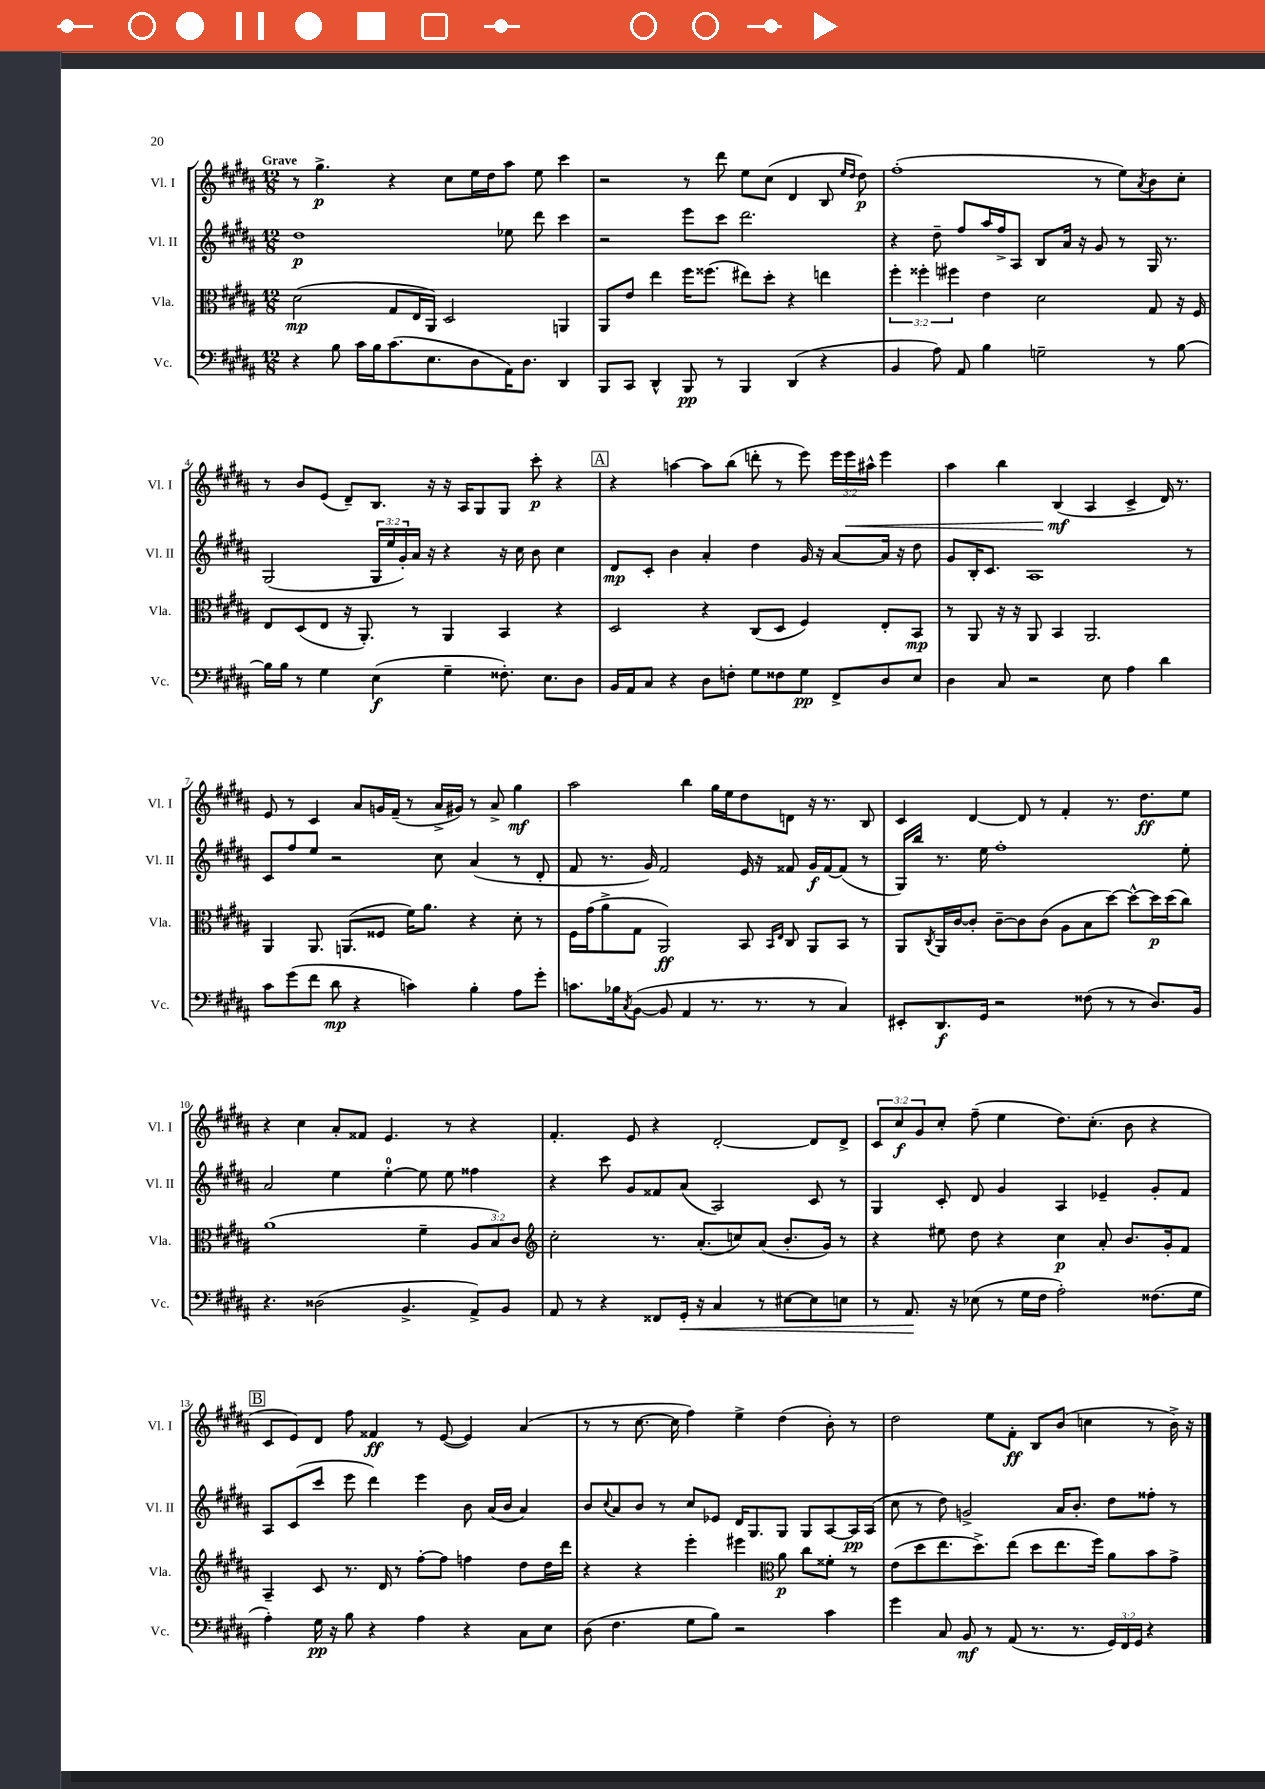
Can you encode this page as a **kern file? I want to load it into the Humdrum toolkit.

**kern	**kern	**kern	**kern
*staff4	*staff3	*staff2	*staff1
*clefF4	*clefC3	*clefG2	*clefG2
*k[f#c#g#d#a#]	*k[f#c#g#d#a#]	*k[f#c#g#d#a#]	*k[f#c#g#d#a#]
*M12/8	*M12/8	*M12/8	*M12/8
4r	(2d#	1dd#	8r
.	.	.	4.gg#^
8B	.	.	.
16c#	.	.	.
16B	.	.	.
(8.c#	8G#	.	4r
.	16E	.	.
8.E	16AA#)	.	.
.	2D#	.	8cc#
8D#	.	.	16ee
.	.	.	16dd#
16AA#)	.	8ee-	8aa#
8.D#	.	.	.
.	.	8ddd#	8ee
4DD#	4AA	4ccc#	4ccc#
=	=	=	=
8BBB	8AA#	2r	2r
8CC#	8e	.	.
4DD#^^	4ee	.	.
8BBB	16ff#	8eee	8r
.	(8.ff##	.	.
8r	.	8ccc#	8ddd#
4BBB	8ee#)	2.ddd#	8ee
.	8dd#'	.	(8cc#
(4DD#	4r	.	4d#
4r	4ee	.	8B
.	.	.	16qqee
.	.	.	16qqdd#
.	.	.	8dd#)
=	=	=	=
4BB	6ff#'	4r	(1ff#'
.	6ff##'	.	.
8A#)	.	8dd#~	.
.	6ff#	.	.
8AA#	.	8ff#	.
4B	4e	16aa#	.
.	.	16ff#^	.
.	.	8A#	.
2G~	2d#	8B	.
.	.	16a#	.
.	.	16r	.
.	.	8g#	8r
.	.	8r	8ee)
.	.	.	8qa#
8r	8G#	16G#	8b
.	.	8.r	.
[8B	16r	.	8cc#'
.	16F#	.	.
=	=	=	=
16B]	8E	(2G#	8r
16B	.	.	.
8r	(8D#	.	8b
4G#	8E	.	(8e
.	16r	.	8d#~)
.	8.AA#')	.	.
(4E	.	24G#	8.B
.	.	24ee	.
.	.	24g#')	.
.	8r	16a#	.
.	.	16r	16r
4G#~	4AA#	4r	16r
.	.	.	16A#
.	.	.	8G#
8.F##')	4BB	16r	8G#
.	.	16cc#	.
.	.	8b	8ccc#'
8.E	.	.	.
.	4r	4cc#	4r
8D#	.	.	.
=	=	=	=
16BB	2D#	8d#	4r
16AA#	.	.	.
8C#	.	8c#'	.
4r	.	4b	[4aa
8D#	4r	4a#'	8aa]
8F'	.	.	(8bb
8G#	(8C#	4dd#	8ddd'
8F##	8D#	.	8r
8G#	4F#)	16g#	8eee)
.	.	16r	.
8FF#^	.	[8a#	24eee
.	.	.	24eee
.	.	.	24aa#^^
8D#	8E'	16a#]	4eee
.	.	16r	.
8E	8BB	8dd#	.
=	=	=	=
4D#	8r	8g#	4aa#
.	8AA#	16B'	.
.	.	8.c#	.
8C#	16r	.	4bb
.	16r	.	.
2r	8AA#	1A#	.
.	4BB	.	(4B
.	2.AA#	.	4A#
8E	.	.	.
4A#	.	.	4c#^
4d#	.	.	16d#)
.	.	.	8.r
.	.	8r	.
=	=	=	=
8c#	4AA#	8c#	8e
(8g#	.	8ff#	8r
8f#	8.AA#	8ee	4c#
8d#	.	2r	.
.	(8.AA	.	.
4r	.	.	8a#
.	8F##	.	16g
.	.	.	(16f#~
4c)	16f#)	.	8r
.	8.a#	.	.
.	.	8cc#	16a#^
.	.	.	16g#)
4B'	4r	(4a#	8r
.	.	.	8a#^
8A#	8d#'	8r	4gg#
8g#'	8r	8d#'	.
=	=	=	=
8.c	16F#	8f#	2aa#
.	(16g#	.	.
.	8a#^	8.r	.
16B-	.	.	.
8qC#	.	.	.
([8BB	8G#	.	.
.	.	16g#)	.
8BB]	2AA#)	2f#	.
4AA#	.	.	4bb
8.r	.	.	16gg#
.	.	.	16ee
.	8BB	16e	8dd#
8.r	.	16r	.
.	16qqBB	.	.
.	16qqE	.	.
.	8C#	8f##	8d
8r	8AA#	16g#	16r
.	.	[16f##	8.r
4C#)	8BB	(8f##]	.
.	8r	8r	8B
=	=	=	=
8EE#'	8AA#	16G#)	4c#
.	.	16bb	.
.	8qC#	.	.
8.DD#	16AA#	8.r	.
.	[16c#	.	.
.	8c#']	.	[4d#
16GG#	.	16ee	.
2r	[8c#~	1ff#'	.
.	8c#]	.	8d#]
.	(8c#	.	8r
.	8A#	.	4f#'
(8F##	8B	.	.
8r	[8dd#)	.	8.r
8r	8dd#^^_	.	.
.	.	.	8.dd#
8.D#)	16dd#]	.	.
.	(16dd#	.	.
.	8cc#)	8ee'	8ee
16BB	.	.	.
=	=	=	=
4.r	(1a#	2a#	4r
.	.	.	4cc#
(2D##	.	.	.
.	.	4ee	8a#'
.	.	.	8f##
.	.	[4ee'	4.e
4.BB^	.	.	.
.	4f#~	8ee]	.
.	.	8ee	8r
8AA#^)	12A#	4ff##	4r
.	12B)	.	.
8BB	.	.	.
.	12c#	.	.
=	=	=	=
*	*clefG2	*	*
8AA#	2cc#'	4r	4.f#'
8r	.	.	.
4r	.	8ccc#	.
.	.	8g#	8e
8FF##	8.r	8f##	4r
16GG#'	.	(8a#	.
16r	(8.a#'	.	.
4C#	.	2A#)	[2d#'
.	8cc)	.	.
8r	(8a#	.	.
[8E#	8.b'	.	.
8E#]	.	8c#	8d#]
.	16g#)	.	.
8E	8r	8r	8d#^
=	=	=	=
8r	4r	4G#	12c#
.	.	.	12cc#
8.AA#	.	.	.
.	.	.	12g#
.	8ee#	8c#'	8cc#'
16r	.	.	.
(8E-	8dd#	8d#	(8ff#~
8r	4r	4g#	4ee
16G#	.	.	.
16F#	.	.	.
2A#')	4cc#	4A#	8.dd#)
.	.	.	(8.cc#'
.	8a#'	4e-~	.
.	8.b	.	8b
(8.F##	.	8g#'	4r
.	16g#'	.	.
.	8f#	8f#	.
16G#	.	.	.
=	=	=	=
4A#')	4A#~	8A#	8c#
.	.	(8c#	8e)
16G#	8c#	8ccc#	8d#
16r	.	.	.
8B	8.r	8eee	8ff#
4r	.	4ddd#)	4f##
.	16d#	.	.
.	8r	.	.
4A#	[8ff#'	4eee	8r
.	8ff#]	.	([8e
4r	4ff	8b	4e])
.	.	(16a#	.
.	.	16b	.
8C#	8dd#	4a#)	(4a#
8E	16dd#	.	.
.	16ddd#	.	.
=	=	=	=
(8D#	4r	8b	8r
.	.	8qqcc#	.
4.F#	.	8a#	8r
.	4r	8b	[8.cc#
.	.	8r	.
.	.	.	16cc#]
8G#	4eee'	8cc#	4ff#)
8B)	.	8e-	.
2r	4eee#	16d#	4ee^
.	.	8.G#	.
*	*clefC3	*	*
.	8a#	8G#	(4dd#
.	8cc#	8G#	.
4c#	8f##'	[8A#	8b')
.	8r	16A#]	8r
.	.	(16A#	.
=	=	=	=
4g#	(8e	8cc#	2dd#
.	8dd#	8r	.
8C#	8.ee	8dd#)	.
8BB	.	2g^	.
.	8.dd#^)	.	.
8r	.	.	8ee
(8AA#	(8ee	.	8f#'
8.r	8dd#	.	8B
.	8.ee	16a#	(8b
8.r	.	8.b'	.
.	.	.	4cc
.	16ff#)	.	.
24GG#)	8a#	8dd#	.
24FF#	.	.	.
24GG#	.	.	.
4r	8b	8ff##'	8r
.	8g#^	8r	16b^)
.	.	.	16r
==	==	==	==
*-	*-	*-	*-
